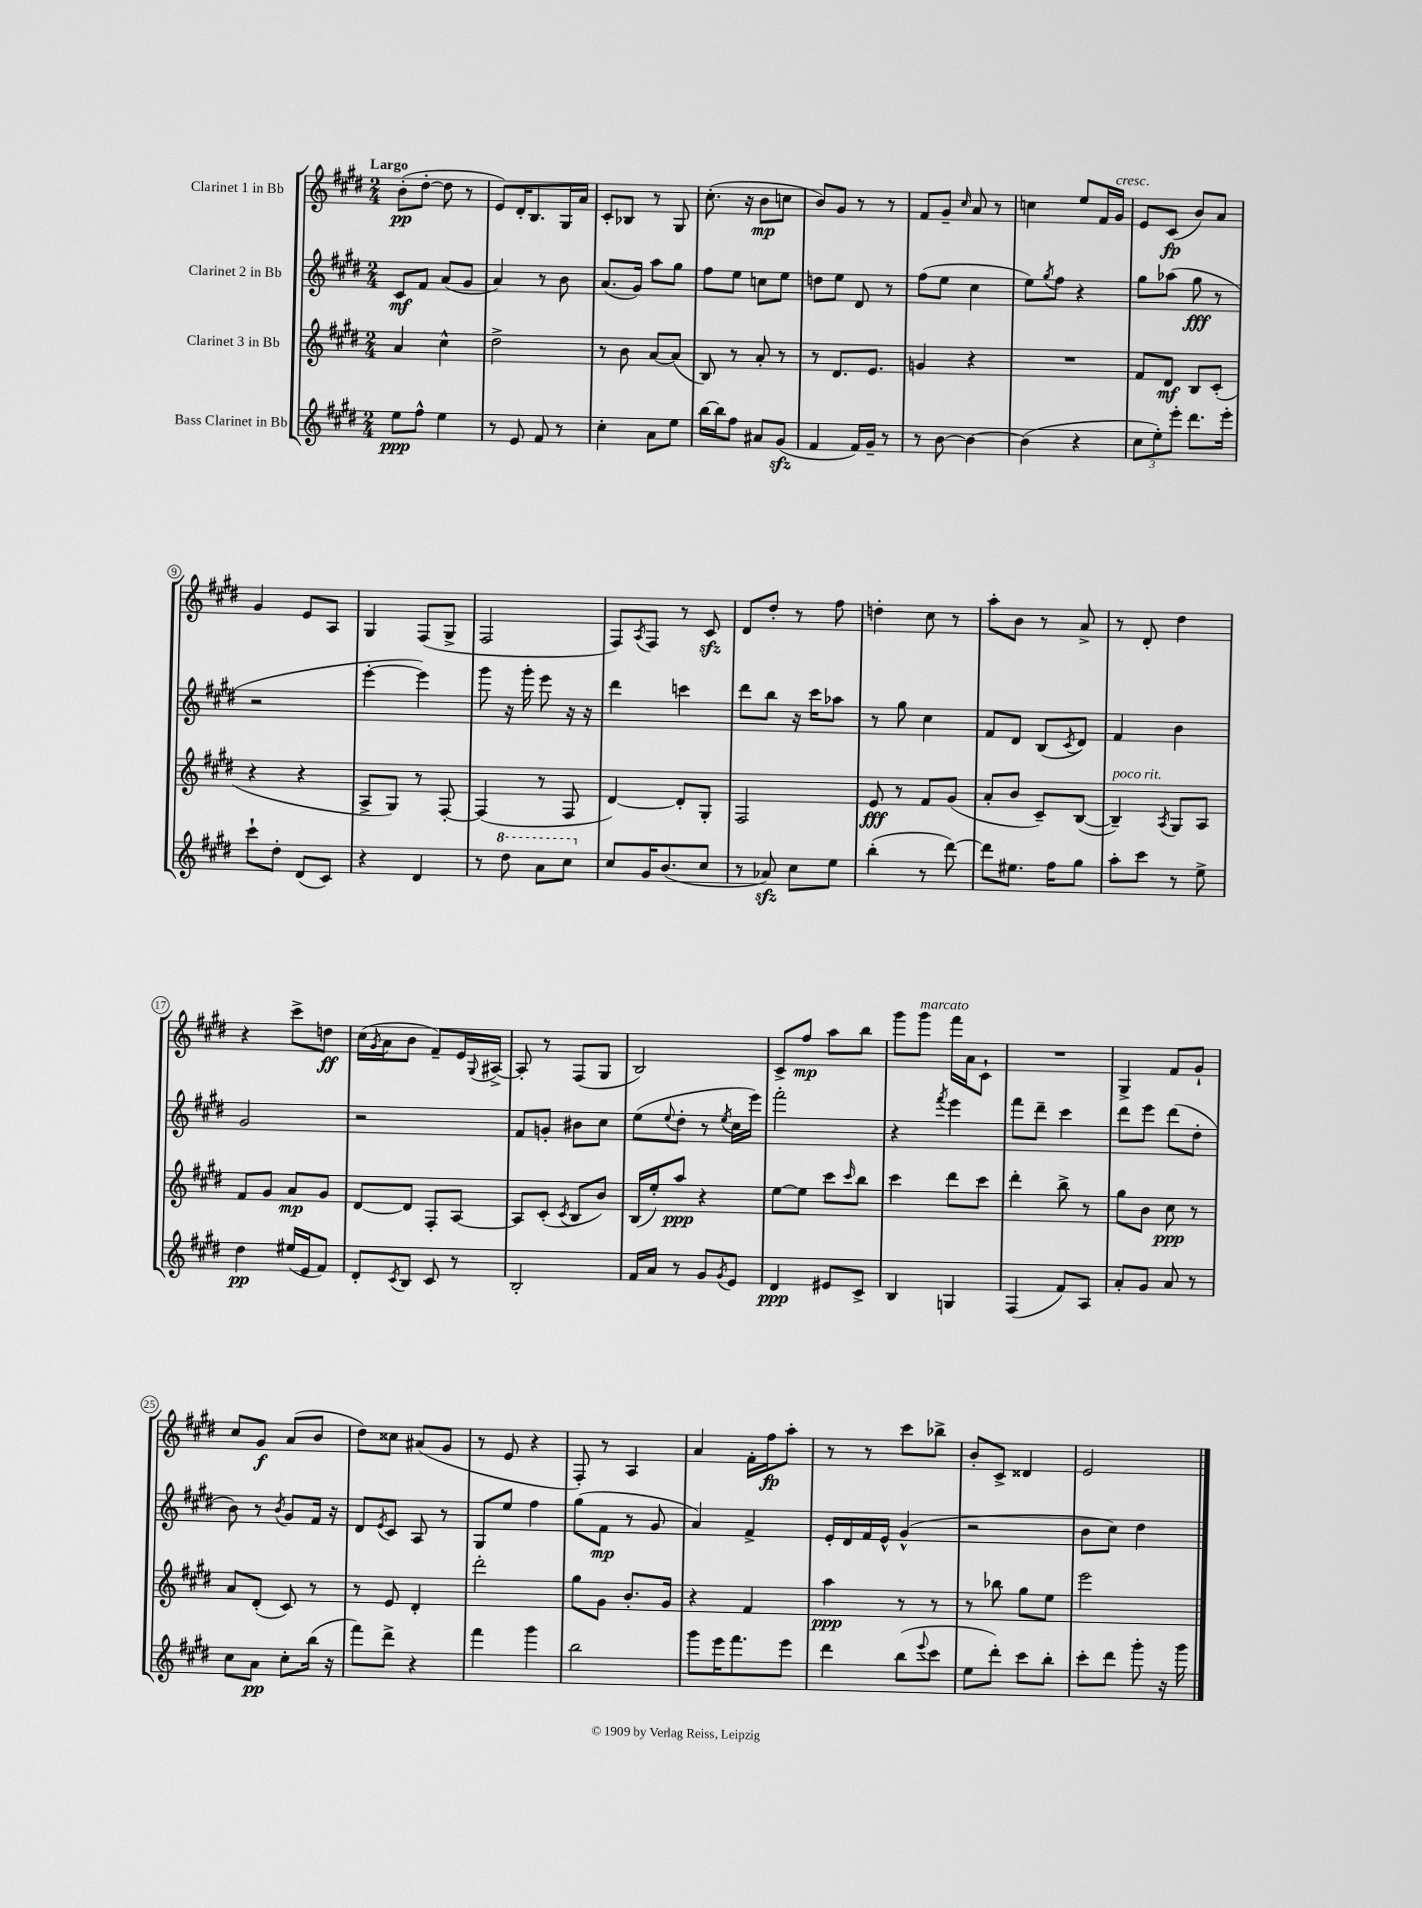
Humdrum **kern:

**kern	**dynam	**kern	**dynam	**kern	**dynam	**kern	**dynam
*part4	*part4	*part3	*part3	*part2	*part2	*part1	*part1
*staff4	*staff4	*staff3	*staff3	*staff2	*staff2	*staff1	*staff1
*I"Bass Clarinet in Bb	*	*I"Clarinet 3 in Bb	*	*I"Clarinet 2 in Bb	*	*I"Clarinet 1 in Bb	*
*clefG2	*	*clefG2	*	*clefG2	*	*clefG2	*
*k[f#c#g#d#]	*	*k[f#c#g#d#]	*	*k[f#c#g#d#]	*	*k[f#c#g#d#]	*
*M2/4	*	*M2/4	*	*M2/4	*	*M2/4	*
=1	=1	=1	=1	=1	=1	=1	=1
!	!	!	!	!	!	!LO:TX:a:B:t=Largo	!
8ee\L	ppp	4a/	.	8c#/L	mf	(8b'\L	pp
8ff#^^\J	.	.	.	8f#/J	.	[8dd#'\J	.
4ee\	.	4cc#^^\	.	(8a/L	.	8dd#\]	.
.	.	.	.	8g#/J	.	8r	.
=2	=2	=2	=2	=2	=2	=2	=2
8r	.	2dd#^\	.	4a/)	.	8e/L)	.
8e/	.	.	.	.	.	16d#'/K	.
.	.	.	.	.	.	8.B/	.
8f#/	.	.	.	8r	.	.	.
8r	.	.	.	8b\	.	16G#/L	.
.	.	.	.	.	.	16a/JJ	.
=3	=3	=3	=3	=3	=3	=3	=3
4cc#'\	.	8r	.	(8.a/L	.	8c#'/L	.
.	.	8b\	.	.	.	8B-X/J	.
.	.	.	.	16g#/Jk)	.	.	.
8a\L	.	[8a/L	.	8aa\L	.	8r	.
8ee\J	.	(8a/J]	.	8gg#\J	.	8G#/	.
=4	=4	=4	=4	=4	=4	=4	=4
[16bb\LL	.	8B/)	.	8ff#\L	.	(8.cc#'\	.
16bb\J]	.	.	.	.	.	.	.
8ff#\J	.	8r	.	8ee\J	.	.	.
.	.	.	.	.	.	16r	.
8a#X/L	.	8a'/	.	8ccn\L	.	8b\L	mp
(8g#zz/J	.	8r	.	8ee\J	.	8ccn\J	.
=5	=5	=5	=5	=5	=5	=5	=5
4f#/	.	8r	.	8ddn\L	.	8b/L)	.
.	.	8.d#/L	.	8ee\J	.	8g#/J	.
16f#/LL)	.	.	.	8d#/	.	8r	.
16g#~/JJ	.	8.e/J	.	.	.	.	.
8r	.	.	.	8r	.	8r	.
=6	=6	=6	=6	=6	=6	=6	=6
8r	.	4gn/	.	(8ff#\L	.	8f#/L	.
[8b\	.	.	.	8ee\J	.	8g#~/J	.
.	.	.	.	.	.	16qqcc#/	.
4b\_	.	4r	.	4cc#\	.	8a/	.
.	.	.	.	.	.	8r	.
=7	=7	=7	=7	=7	=7	=7	=7
(4b\]	.	2r	.	8ee\L)	.	4ccn\	.
.	.	.	.	8qgg#/	.	.	.
.	.	.	.	8ff#\J	.	.	.
4r	.	.	.	4r	.	8ee/L	.
.	.	.	.	.	.	16f#/L	.
!	!	!	!	!	!	!LO:TX:a:i:t=cresc.	!
.	.	.	.	.	.	16g#/JJ	.
=8	=8	=8	=8	=8	=8	=8	=8
12cc#\L	.	8f#/L	.	8gg#\L	.	8e/L	.
12ee'\)	.	.	.	.	.	.	.
.	.	8d#/J	mf	(8aa-X\J	.	(8c#/J	fp
12eee'\J	.	.	.	.	.	.	.
8.ddd#\L	.	8B/L	.	8gg#\	fff	8b/L)	.
.	.	(8c#'/J	.	8r	.	8a/J	.
16eee'\Jk	.	.	.	.	.	.	.
!!LO:LB:g=z
=9	=9	=9	=9	=9	=9	=9	=9
8ccc#`\L	.	4r	.	2r	.	4g#/	.
8dd#'\J	.	.	.	.	.	.	.
(8d#/L	.	4r	.	.	.	8e/L	.
8c#/J)	.	.	.	.	.	8A/J	.
=10	=10	=10	=10	=10	=10	=10	=10
4r	.	8A^/L	.	[4eee'\	.	4G#/	.
.	.	8G#/J)	.	.	.	.	.
4d#/	.	8r	.	4eee\])	.	(8F#/L	.
.	.	[8F#'/	.	.	.	8G#^/J	.
=11	=11	=11	=11	=11	=11	=11	=11
8r	.	(4F#/]	.	8ggg#\	.	2F#/	.
*8va	*	*	*	*	*	*	*
8ddd#\	.	.	.	16r	.	.	.
.	.	.	.	16ggg#'\	.	.	.
8aa\L	.	8r	.	8eee\	.	.	.
8ccc#\J	.	8F#/	.	16r	.	.	.
.	.	.	.	16r	.	.	.
=12	=12	=12	=12	=12	=12	=12	=12
*X8va	*	*	*	*	*	*	*
8cc#/L	.	[4d#/)	.	4ddd#\	.	8F#/L)	.
.	.	.	.	.	.	8qA/	.
16g#/K	.	.	.	.	.	8F#/J	.
(8.b/	.	.	.	.	.	.	.
.	.	8d#'/L]	.	4cccn\	.	8r	.
8cc#/J	.	8G#'/J	.	.	.	8c#zz/	.
=13	=13	=13	=13	=13	=13	=13	=13
8r	.	2F#/	.	8ddd#\L	.	8d#/L	.
8a-Xzz/)	.	.	.	8bb\J	.	8dd#'/J	.
8cc#\L	.	.	.	16r	.	8r	.
.	.	.	.	16ccc#\KL	.	.	.
8ee\J	.	.	.	8aa-X\J	.	8ff#\	.
=14	=14	=14	=14	=14	=14	=14	=14
(4bb'\	.	8e/	fff	8r	.	4ddn'\	.
.	.	8r	.	8gg#\	.	.	.
8r	.	8f#/L	.	4cc#\	.	8cc#\	.
[8ddd#\)	.	(8g#/J	.	.	.	8r	.
=15	=15	=15	=15	=15	=15	=15	=15
8ddd#\L]	.	8a'/L	.	8f#/L	.	8aa'\L	.
8.ee#X\J	.	8b/J	.	8d#/J	.	8b\J	.
.	.	8c#~/L)	.	(8B/L	.	8r	.
16ff#\KL	.	.	.	.	.	.	.
.	.	.	.	8qc#/	.	.	.
8gg#\J	.	([8B/J	.	8d#/J)	.	8a^/	.
=16	=16	=16	=16	=16	=16	=16	=16
!	!	!LO:TX:a:i:t=poco rit.	!	!	!	!	!
8aa'\L	.	4B~/])	.	4f#/	.	8r	.
8ccc#\J	.	.	.	.	.	8d#'/	.
.	.	8qA/	.	.	.	.	.
8r	.	8G#/L	.	4b\	.	4dd#\	.
8ee^\	.	8A/J	.	.	.	.	.
!!LO:LB:g=z
=17	=17	=17	=17	=17	=17	=17	=17
4dd#\	pp	8f#/L	.	2g#/	.	4r	.
.	.	8g#/J	.	.	.	.	.
(16ee#X/LL	.	8a/L	mp	.	.	8ccc#^\L	.
16e/J	.	.	.	.	.	.	.
8f#/J)	.	8g#/J	.	.	.	8ddn\J	ff
=18	=18	=18	=18	=18	=18	=18	=18
8d#'/L	.	[8d#/L	.	2r	.	(16cc#\LL	.
.	.	.	.	.	.	8qg#/	.
.	.	.	.	.	.	16a\J	.
8qc#/	.	.	.	.	.	.	.
8B/J	.	8d#/J]	.	.	.	8b\J	.
8c#/	.	8F#'/L	.	.	.	8f#~/L)	.
8r	.	[8A/J	.	.	.	16e/L	.
.	.	.	.	.	.	8qqG#/	.
.	.	.	.	.	.	[16A#X^/JJ	.
=19	=19	=19	=19	=19	=19	=19	=19
2B'/	.	8A/L]	.	8f#/L	.	8A#'/]	.
.	.	(8c#'/J	.	8gn'/J	.	8r	.
.	.	8qc#/	.	.	.	.	.
.	.	8B/L	.	8b#X\L	.	(8F#/L	.
.	.	8b/J)	.	8cc#\J	.	8G#/J	.
=20	=20	=20	=20	=20	=20	=20	=20
16f#/LL	.	(16B/LL	.	(8ee\L	.	2B/)	.
16a/JJ	.	16ee'/J)	.	.	.	.	.
.	.	.	.	8qqee/	.	.	.
8r	.	8aa/J	ppp	8dd#'\J	.	.	.
8g#/L	.	4r	.	8r	.	.	.
8qg#/	.	.	.	8qee/	.	.	.
8e/J	.	.	.	16cc#\LL	.	.	.
.	.	.	.	16eee\JJ)	.	.	.
=21	=21	=21	=21	=21	=21	=21	=21
4d#/	ppp	[8ee\L	.	2fff#'\	.	8c#^/L	.
.	.	8ee\J]	.	.	.	8ff#/J	mp
8e#X/L	.	8ccc#\L	.	.	.	8aa\L	.
.	.	16qqccc#/	.	.	.	.	.
8c#^/J	.	8bb\J	.	.	.	8bb\J	.
=22	=22	=22	=22	=22	=22	=22	=22
4B/	.	4ccc#\	.	4r	.	8ggg#\L	.
!	!	!	!	!	!	!LO:TX:a:i:t=marcato	!
.	.	.	.	.	.	8ggg#\J	.
.	.	.	.	8qfff#/	.	.	.
4Gn/	.	8ddd#\L	.	4eee\	.	16fff#\LL	.
.	.	.	.	.	.	16a\J	.
.	.	8ccc#\J	.	.	.	8c#`\J	.
=23	=23	=23	=23	=23	=23	=23	=23
(4F#/	.	4ddd#'\	.	8fff#\L	.	2r	.
.	.	.	.	8ddd#~\J	.	.	.
8f#/L)	.	8bb^\	.	4ccc#\	.	.	.
8A/J	.	8r	.	.	.	.	.
=24	=24	=24	=24	=24	=24	=24	=24
8a'/L	.	8gg#\L	.	8ddd#\L	.	4G#^/	.
8g#/J	.	8b\J	.	8eee\J	.	.	.
8a/	.	8cc#\	ppp	(8ddd#\L	.	8f#/L	.
8r	.	8r	.	8dd#'\J	.	8g#`/J	.
!!LO:LB:g=z
=25	=25	=25	=25	=25	=25	=25	=25
8cc#\L	.	8a/L	.	8b\)	.	8cc#/L	.
8a\J	pp	(8d#'/J	.	8r	.	8g#/J	f
.	.	.	.	8qb/	.	.	.
8cc#'\L	.	8c#/)	.	8g#/L	.	(8a/L	.
(16bb\Jk	.	8r	.	16f#/Jk	.	8b/J	.
16r	.	.	.	16r	.	.	.
=26	=26	=26	=26	=26	=26	=26	=26
8fff#\L)	.	8r	.	8d#/L	.	8dd#\L)	.
.	.	.	.	8qe/	.	.	.
8ddd#^\J	.	8e/	.	8c#/J	.	8cc##X\J	.
4r	.	4d#'/	.	8A/	.	(8a#X/L	.
.	.	.	.	8r	.	8g#/J	.
=27	=27	=27	=27	=27	=27	=27	=27
4fff#\	.	2ddd#'\	.	8G#/L	.	8r	.
.	.	.	.	8ee/J	.	8e/	.
4ggg#\	.	.	.	4ff#\	.	4r	.
=28	=28	=28	=28	=28	=28	=28	=28
2bb\	.	8gg#\L	.	(8gg#\L	.	8F#'/)	.
.	.	8g#\J	.	8f#\J	mp	8r	.
.	.	8.b'/L	.	8r	.	4A/	.
.	.	.	.	8g#/	.	.	.
.	.	16g#/Jk	.	.	.	.	.
=29	=29	=29	=29	=29	=29	=29	=29
8ggg#\L	.	4r	.	4a/)	.	4a/	.
16eee\K	.	.	.	.	.	.	.
8.fff#\	.	.	.	.	.	.	.
.	.	4f#/	.	4f#^/	.	16f#'\LL	.
.	.	.	.	.	.	16ff#\J	fp
8eee\J	.	.	.	.	.	8aa'\J	.
=30	=30	=30	=30	=30	=30	=30	=30
4ddd#\	.	4aa\	ppp	16e'/LL	.	8r	.
.	.	.	.	16d#/	.	.	.
.	.	.	.	16f#/	.	8r	.
.	.	.	.	16e^^/JJ	.	.	.
(8bb\L	.	8r	.	(4g#^^/	.	8ccc#\L	.
8qqeee/	.	.	.	.	.	.	.
8ccc#\J	.	8r	.	.	.	8bb-X^\J	.
=31	=31	=31	=31	=31	=31	=31	=31
8ee\L	.	8r	.	2r	.	8b'/L	.
8ddd#'\J)	.	8bb-X\	.	.	.	8c#^/J	.
8ccc#\L	.	8gg#\L	.	.	.	4d##X/	.
8bb'\J	.	8ee\J	.	.	.	.	.
=32	=32	=32	=32	=32	=32	=32	=32
8ccc#'\L	.	2eee\	.	8b\L	.	2e/	.
8ddd#\J	.	.	.	8cc#\J)	.	.	.
8ggg#'\	.	.	.	4dd#\	.	.	.
16r	.	.	.	.	.	.	.
16ggg#\	.	.	.	.	.	.	.
==	==	==	==	==	==	==	==
*-	*-	*-	*-	*-	*-	*-	*-
